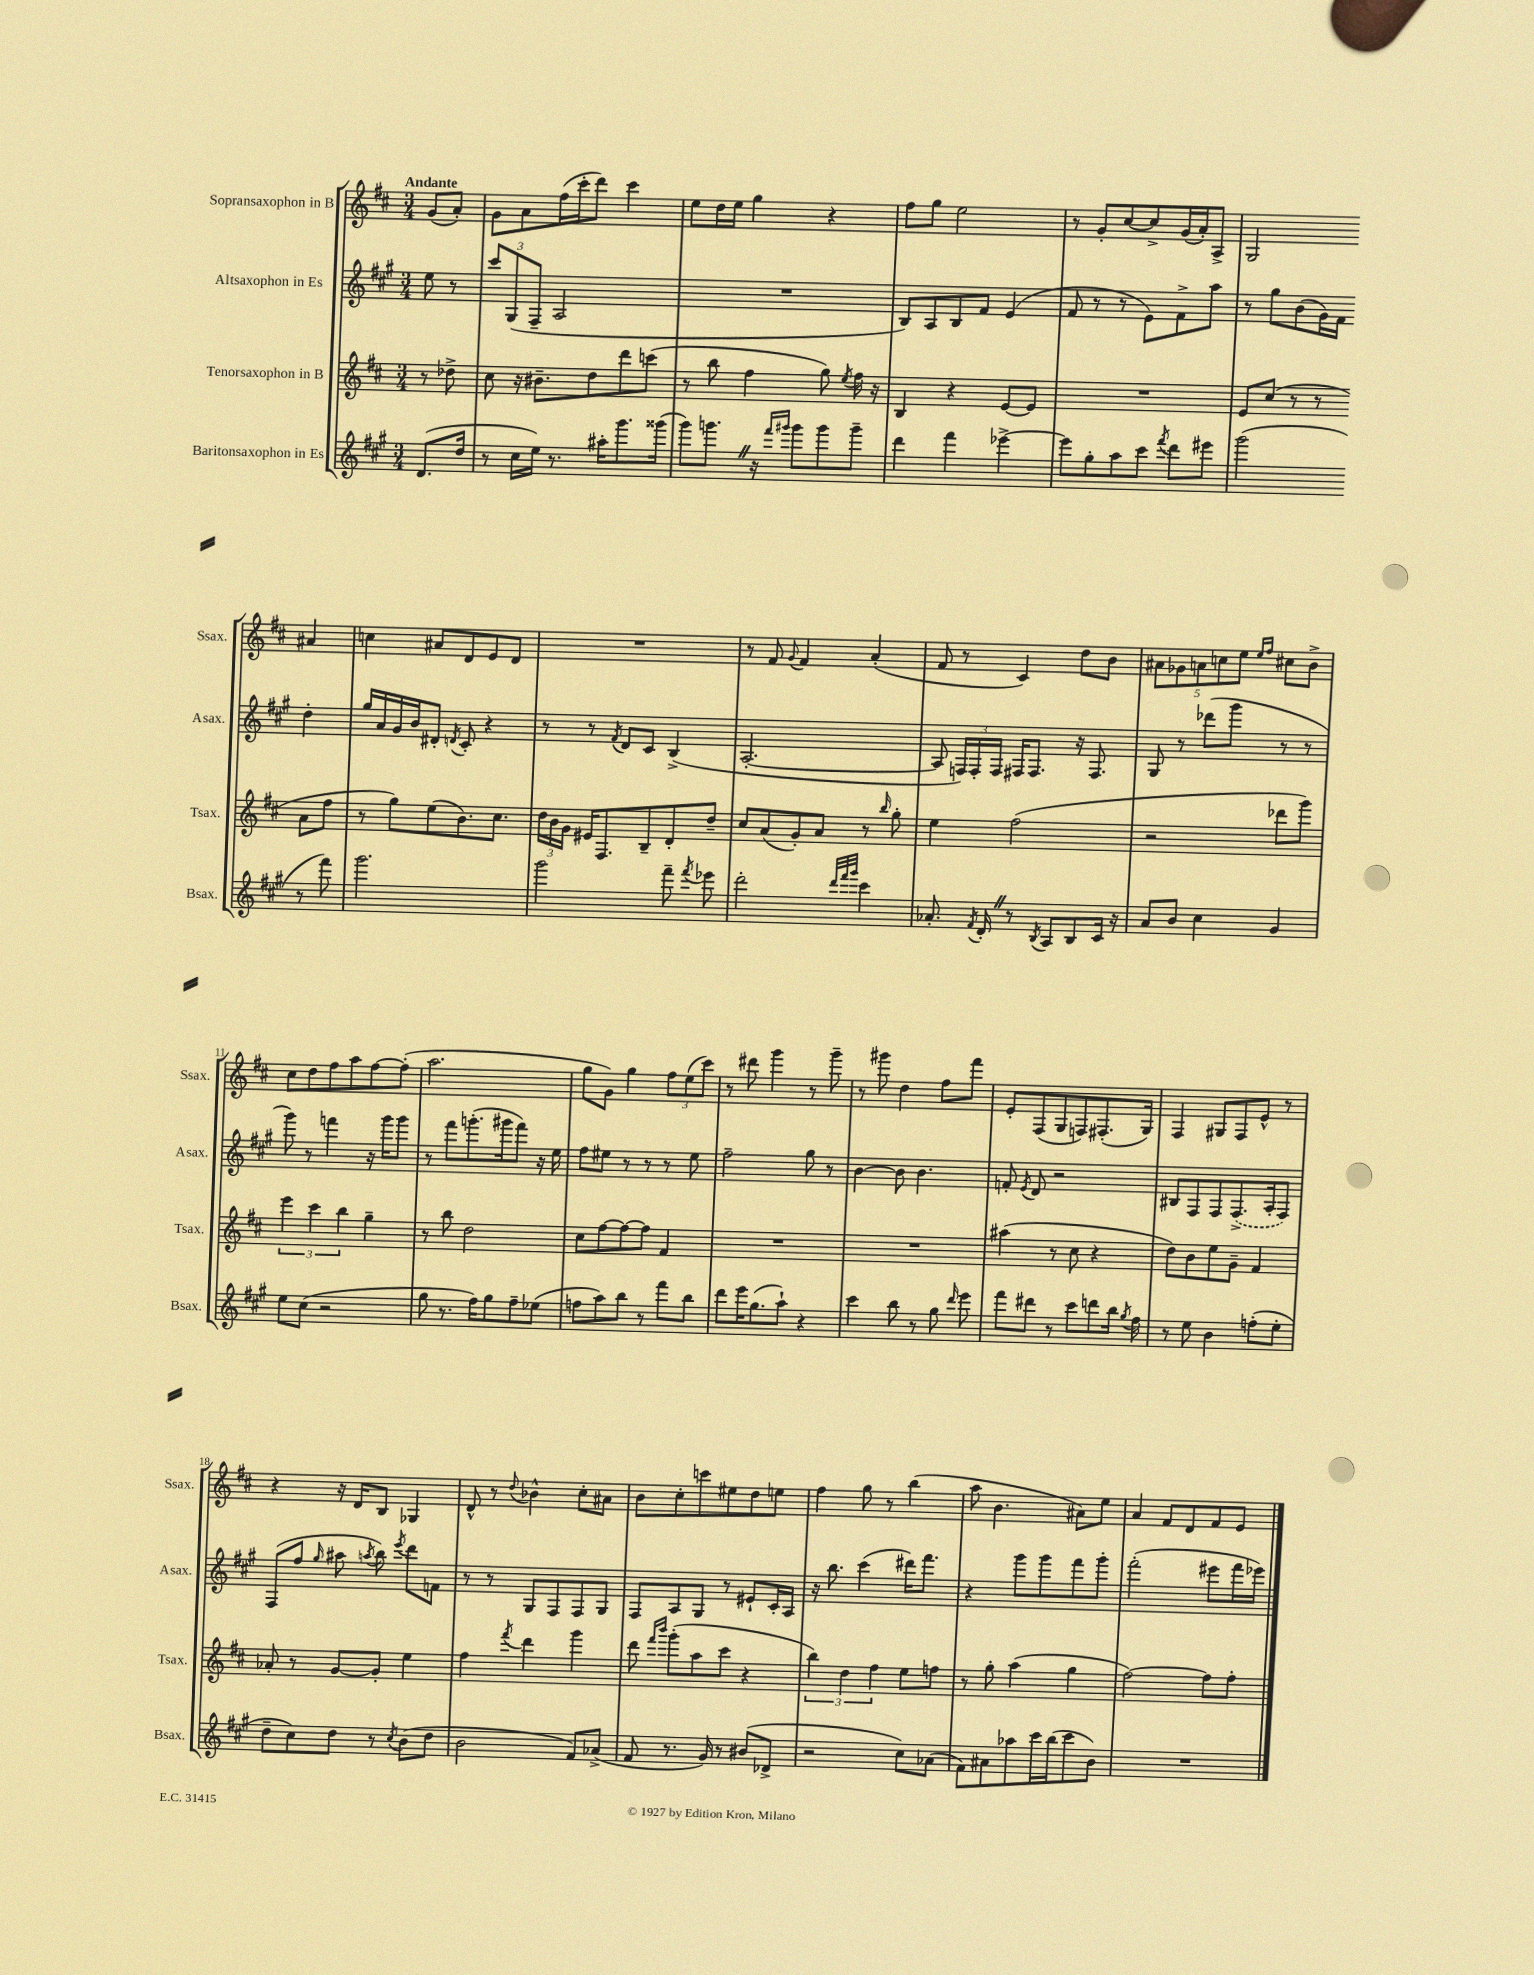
<<
\new StaffGroup <<
\new Staff = "s0" \with { instrumentName = "Sopransaxophon in B" shortInstrumentName = "Ssax." } {
    \clef treble \key d \major \numericTimeSignature \time 3/4 \partial 4 \tempo "Andante"
    \autoBeamOff g'8[( a'8]-.) |
    g'8[ a'8 fis''16( cis'''16-. d'''8]) cis'''4 |
    e''8[ d''16 e''16] g''4 r4 |
    fis''8[ g''8] e''2 |
    r8 g'8[-. cis''8~ cis''8-> g'16( a'16-.) a8]-> |
    g2 ais'4 |
    c''4 ais'8[ d'8 e'8 d'8] |
    R2. |
    r8 fis'8 \appoggiatura { g'8 } fis'4 a'4-.( |
    fis'8 r8 cis'4) d''8[ b'8] |
    \tuplet 5/4 { ais'8[ ges'8 a'8 c''8 e''8] } \grace { e''16[ fis''16] } cis''8[ b'8]-> |
    cis''8[ d''8 fis''8 a''8 fis''8~ fis''8]-.( |
    a''2. |
    g''8[ g'8]) g''4 \tuplet 3/2 { fis''8[ e''8( cis'''8]) } |
    r8 dis'''8 g'''4 r8 g'''8-- |
    r8 gis'''8 d''4 fis''8[ fis'''8] |
    e'8[-. fis8( g8 f8) fis8.-.( g16]) |
    fis4 gis8[ fis8 e'8]-^ r8 |
    r4 r16 d'16[ b8] ges4 |
    d'8-^ r8 \appoggiatura { d''8 } bes'4-^ cis''8[-. ais'8] |
    b'8[ cis''8-. c'''8 eis''8 d''8 e''8] |
    fis''4 g''8 r8 b''4( |
    a''8 b'4. ais'8[) e''8] |
    a'4 fis'8[ d'8 fis'8 e'8] \bar "|." |
}
\new Staff = "s1" \with { instrumentName = "Altsaxophon in Es" shortInstrumentName = "Asax." } {
    \clef treble \key a \major \numericTimeSignature \time 3/4 \partial 4
    \autoBeamOff e''8 r8 |
    \tuplet 3/2 { cis'''8[ gis8( fis8]-- } a2 |
    R2. |
    b8[) a8 b8 fis'8] e'4( |
    fis'8 r8 r8 e'8[) fis'8-> a''8] |
    r8 gis''8[ b'8( gis'16) fis'16] d''4-. |
    gis''16[ a'16 gis'16 b'16 dis'8]-. \acciaccatura { d'8 } cis'8-. r4 |
    r8 r8 \acciaccatura { fis'8 } d'8[ cis'8] b4->( |
    a2.~-. |
    a8 \tuplet 3/2 { f16[) f16-. f16] } fis16[ fis8.] r16 fis8. |
    gis8 r8 des'''8[( gis'''8] r8 r8 |
    gis'''8) r8 f'''4 r16 gis'''16[ gis'''8] |
    r8 fis'''8[ g'''8.-.( gis'''16 fis'''8]) r16 e''16 |
    fis''8[ eis''8] r8 r8 r8 eis''8 |
    fis''2-- gis''8 r8 |
    b'4~ b'8 b'4. |
    f'8-. \acciaccatura { e'8 } d'8 r2 |
    bis8[ fis8 fis8 \once \slurDashed fis8.->( a16-. fis8]) |
    fis8[( fis''8] \grace { gis''16 } ais''8 \acciaccatura { a''8 } b''8) \acciaccatura { e'''8 } d'''8[ f'8] |
    r8 r8 gis8[ fis8 fis8 gis8] |
    fis8[ a8 gis8] r8 eis'8[-! cis'16-. a16] |
    r16 b''8. cis'''4( dis'''16[) fis'''8.] |
    r4 gis'''8[ gis'''8 fis'''8 gis'''8]-. |
    fis'''2-.( eis'''8[ fis'''16 ees'''16]) \bar "|." |
}
\new Staff = "s2" \with { instrumentName = "Tenorsaxophon in B" shortInstrumentName = "Tsax." } {
    \clef treble \key d \major \numericTimeSignature \time 3/4 \partial 4
    \autoBeamOff r8 des''8-> |
    cis''8 r16 bis'8.[-- d''8 d'''8 c'''8]( |
    r8 b''8 fis''4 g''8) \acciaccatura { e''8 } fis''16 r16 |
    b4 r4 e'8[~ e'8] |
    R2. |
    e'8[ cis''8]( r8 r8 a'8[ fis''8] |
    r8 g''8[) e''8( b'8.) cis''8.] |
    \tuplet 3/2 { d''16[ b'16 g'16] } eis'16[ fis8. b8-- d'8-. d''8]-- |
    cis''8[ a'8( g'8-.) a'8] r8 \grace { b''16 } g''8-. |
    e''4 fis''2( |
    r2 des'''8[ g'''8]) |
    \tuplet 3/2 { e'''4 cis'''4 b''4 } g''4-- |
    r8 b''8 d''2 |
    cis''8[ fis''8~ fis''8~ fis''8] fis'4 |
    R2. |
    R2. |
    ais''4( r8 cis''8 r4 |
    d''8[) b'8 e''8 g'8]-- fis'4 |
    aes'8-. r8 g'8[~ g'8]-. e''4 |
    fis''4 \acciaccatura { fis'''8 } d'''4 g'''4 |
    d'''8 \grace { fis'''16[ b'''16] } g'''8[-.( a''8 cis'''8] r4 |
    \tuplet 3/2 { b''4) d''4 fis''4 } e''8[ f''8] |
    r8 g''8-. a''4( g''4 |
    fis''2~) fis''8[ fis''8]-. \bar "|." |
}
\new Staff = "s3" \with { instrumentName = "Baritonsaxophon in Es" shortInstrumentName = "Bsax." } {
    \clef treble \key a \major \numericTimeSignature \time 3/4 \partial 4
    \autoBeamOff d'8.[( d''16] |
    r8 cis''16[ e''16]) r8. ais''16[-. gis'''8. gisis'''16]( |
    gis'''8[) g'''8.] \once \override BreathingSign.text = \markup { \musicglyph "scripts.caesura.straight" } \breathe r16 \grace { fis'''16[ gis'''16] } gis'''8[ gis'''8 gis'''8]-- |
    d'''4 fis'''4 ees'''4~-> |
    ees'''8[ gis''8-. a''8 cis'''8] \acciaccatura { fis'''8 } d'''8[ eis'''8] |
    gis'''2( r8 fis'''8) |
    gis'''2. |
    gis'''2 fis'''8-- \acciaccatura { fis'''8 } ees'''8 |
    d'''2-. \grace { d'''32[ fis'''32 gis'''32] } cis'''4 |
    aes'8.-. \acciaccatura { fis'8 } d'16-. \once \override BreathingSign.text = \markup { \musicglyph "scripts.caesura.straight" } \breathe r8 \acciaccatura { b8 } a8[ b8 cis'16] r16 |
    a'8[ b'8] cis''4 gis'4 |
    e''8[ cis''8]( r2 |
    gis''8 r8. fis''16[) gis''8 fis''8-- ees''8]( |
    f''8[ a''8) b''8] r8 fis'''8[ b''8] |
    d'''8[ e'''16 gis''8.( a''8]-!) r4 |
    cis'''4 b''8 r8 gis''8 \grace { d'''16 } e'''8 |
    fis'''8[ dis'''8] r8 cis'''8[ d'''8 b''16] \acciaccatura { gis''8 } fis''16 |
    r8 e''8 b'4 f''8[-.( e''8]-. |
    d''8[-- cis''8) d''8] r8 \acciaccatura { cis''8 } b'8[( d''8] |
    b'2 fis'8[) aes'8]->( |
    fis'8 r8. gis'16) r8 bis'8[( des'8]-> |
    r2 cis''8[) aes'8]( |
    fis'8[) ais'8 aes''8 cis'''16 b''16( cis'''8 b'8]) |
    R2. \bar "|." |
}
>>
>>
